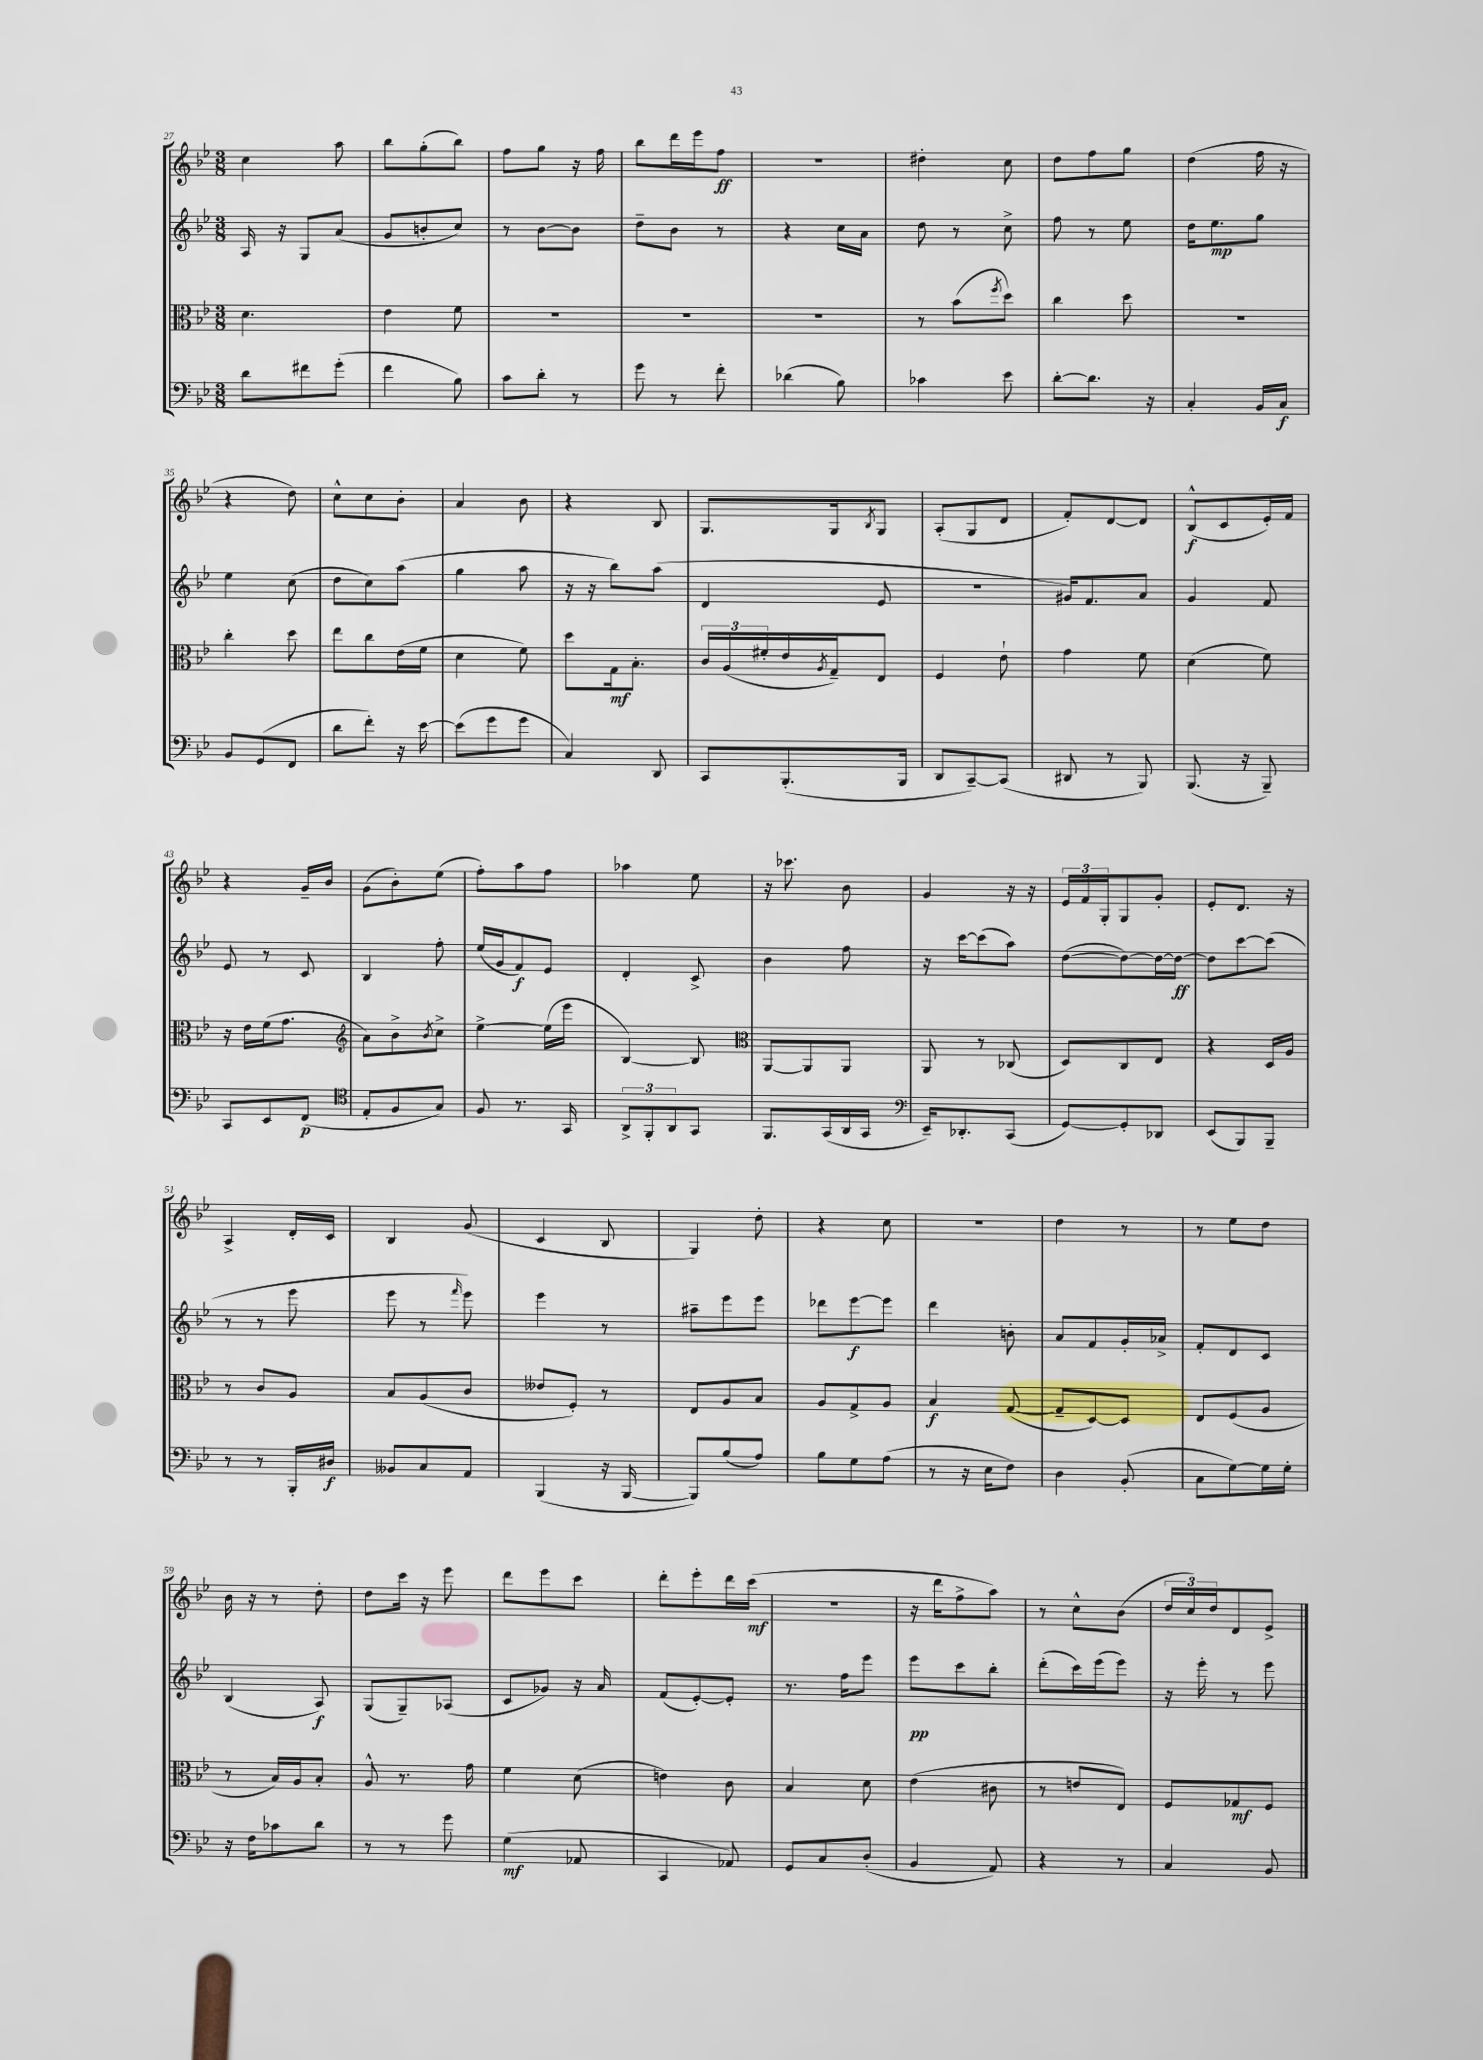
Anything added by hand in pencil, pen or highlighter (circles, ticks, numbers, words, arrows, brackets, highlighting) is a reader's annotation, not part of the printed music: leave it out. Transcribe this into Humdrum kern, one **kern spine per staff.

**kern	**kern	**kern	**kern
*staff4	*staff3	*staff2	*staff1
*clefF4	*clefC3	*clefG2	*clefG2
*k[b-e-]	*k[b-e-]	*k[b-e-]	*k[b-e-]
*M3/8	*M3/8	*M3/8	*M3/8
8d	4.d	16A	4cc
.	.	16r	.
8f#	.	8G	.
(8g'	.	(8a	8aa
=	=	=	=
4f	4e-	8g	8bb-
.	.	8b'	(8gg'
8B-)	8f	8cc)	8bb-)
=	=	=	=
8c	4.r	8r	8ff
8d'	.	[8b-	8gg
8r	.	8b-]	16r
.	.	.	16ff
=	=	=	=
8g	4.r	8dd~	8bb-
8r	.	8b-	16ddd
.	.	.	16eee-
8f'	.	8r	8ff
=	=	=	=
(4d-	4.r	4r	4.r
8B-)	.	16cc	.
.	.	16a	.
=	=	=	=
4c-	8r	8dd	4dd#'
.	(8b-	8r	.
.	8qff	.	.
8e-	8dd)	8cc^	8cc
=	=	=	=
[8d'	4cc	8ff	8dd
8.d]	.	8r	8ff
.	8dd	8ee-	8gg
16r	.	.	.
=	=	=	=
4C'	4.r	16dd	(4dd
.	.	8.ee-	.
16BB-	.	8gg	16ff
16C	.	.	16r
=	=	=	=
8BB-	4cc'	4ee-	4r
(8GG	.	.	.
8FF	8dd	(8cc	8dd)
=	=	=	=
8d	8ee-	8dd	8cc^^
8f')	8cc	8cc)	8cc
16r	(16e-	(8aa	8b-'
[16e-	16f	.	.
=	=	=	=
(8e-]	4d	4gg	4a
8g	.	.	.
8g	8f)	8aa	8b-
=	=	=	=
4C)	8dd	16r	4r
.	.	16r	.
.	16G	8bb-)	.
.	8.B-'	.	.
8DD	.	(8aa	8B-
=	=	=	=
8CC	24c	4d	8.G
.	(24A	.	.
.	24f#'	.	.
(8.BBB-'	16e-	.	.
.	8qA	.	.
.	16G~)	.	16G
.	.	.	8qB-
.	8E-	8e-	8G
16BBB-	.	.	.
=	=	=	=
8DD	4F	4.r	(8A'
[8CC~)	.	.	8G
(8CC]	8e-`	.	8d
=	=	=	=
8DD#	4g	16g#)	8f')
.	.	8.f	.
8r	.	.	[8d
8BBB-)	8f	8a	8d]
=	=	=	=
(8.BBB-	(4d	4g	(8B-^^
.	.	.	8c
16r	.	.	.
8BBB-~)	8f)	8f	16e-')
.	.	.	16f
=	=	=	=
8CC	16r	8e-	4r
.	16e-	.	.
8EE-	(16f	8r	.
.	8.g	.	.
(8FF	.	8c	16g~
.	.	.	16b-
=	=	=	=
*clefC4	*clefG2	*	*
8E-'	8a)	4B-	(8g
8F	8b-^	.	8b-')
.	8qb-	.	.
8G)	8cc^	8ff'	(8ee-
=	=	=	=
8F	[4ee-^	(16ee-	8ff')
.	.	16g	.
8.r	.	8f)	8aa
.	(16ee-]	8e-	8ff
16GG	16eee-	.	.
=	=	=	=
12AA^	[4B-)	4d'	4aa-
12FF'	.	.	.
12AA	.	.	.
8GG	8B-]	8c^	8ee-
=	=	=	=
*	*clefC3	*	*
8.FF	[8AA	4b-	16r
.	.	.	8.ccc-
.	8AA]	.	.
(16GG	.	.	.
16AA	8AA	8ff	8b-
16GG	.	.	.
=	=	=	=
*clefF4	*	*	*
16EE-~)	8AA	16r	4g
8.DD-'	.	[16ccc	.
.	8r	(8ccc]	.
(8CC	(8C-	8aa)	16r
.	.	.	16r
=	=	=	=
[8GG)	8D)	([8dd	24e-
.	.	.	24f
.	.	.	24G'
8GG']	8C	8dd_)	8G
8DD-	8E-	16dd_	8g'
.	.	16dd_	.
=	=	=	=
(8EE-	4r	8dd]	8e-'
8BBB-)	.	[8ccc	8.d
8BBB-~	16D	(8ccc]	.
.	16A	.	16r
=	=	=	=
8r	8r	8r	4A^
8r	8c	8r	.
16BBB-'	8A	8eee-	16d'
16D#	.	.	16c
=	=	=	=
8BB--	8B-	8eee-	4B-
8C	(8A	8r	.
.	.	16qqfff	.
8AA	8c	8eee-)	(8g
=	=	=	=
(4BBB-	8e--	4eee-	4c
.	8F')	.	.
16r	8r	8r	8B-
[16BBB-	.	.	.
=	=	=	=
8BBB-])	8E-	8aa#~	4G)
(8B-	8A	8eee-	.
8A)	8B-	8eee-	8dd'
=	=	=	=
8B-	8A	8ddd-	4r
8G	8G^	[8eee-	.
(8A	8A	8eee-]	8cc
=	=	=	=
8r	4B-	4ddd	4.r
16r	.	.	.
16E-	.	.	.
8F)	([8G	8b'	.
=	=	=	=
4D	8G~]	8a	4dd
.	[8D)	8f	.
(8BB-'	8D]	16g'	8r
.	.	16a-^	.
=	=	=	=
8C	8E-	8f'	8r
[8G)	(8F	8d	8ee-
16G]	8A	8c	8dd
16G'	.	.	.
=	=	=	=
16r	8r	(4B-	16b-
16F	.	.	16r
8c-	16B-)	.	8r
.	16A	.	.
8d	8B-'	8A)	8dd'
=	=	=	=
8r	8A^^	(8G	8dd
8r	8.r	8G~)	16ccc
.	.	.	16r
8g	.	(8A-	8eee-
.	16g	.	.
=	=	=	=
(4G	4f	8c	8ddd
.	.	8g-)	8eee-
8AA-	(8d	16r	8ccc
.	.	16a	.
=	=	=	=
4CC	4e)	(8f	8ddd'
.	.	[8e-')	8eee-'
8AA-)	8c	8e-']	16ddd
.	.	.	(16ccc
=	=	=	=
8GG	4B-	8.r	4.r
8C	.	.	.
.	.	16ff	.
(8D'	8d	8eee-	.
=	=	=	=
4BB-	(4e-	8eee-	16r
.	.	.	16ddd
.	.	8ccc	8ff^
8AA)	8c#	8bb-'	8aa)
=	=	=	=
4r	8r	(8ddd'	8r
.	8e	16ccc)	8cc^^
.	.	(16eee-	.
8r	8E-)	8eee-)	(8b-
=	=	=	=
4C	8F	16r	24dd
.	.	.	24cc)
.	.	16eee-'	.
.	.	.	24dd
.	8G-	8r	8d
8BB-	8F	8eee-	8e-^
==	==	==	==
*-	*-	*-	*-
